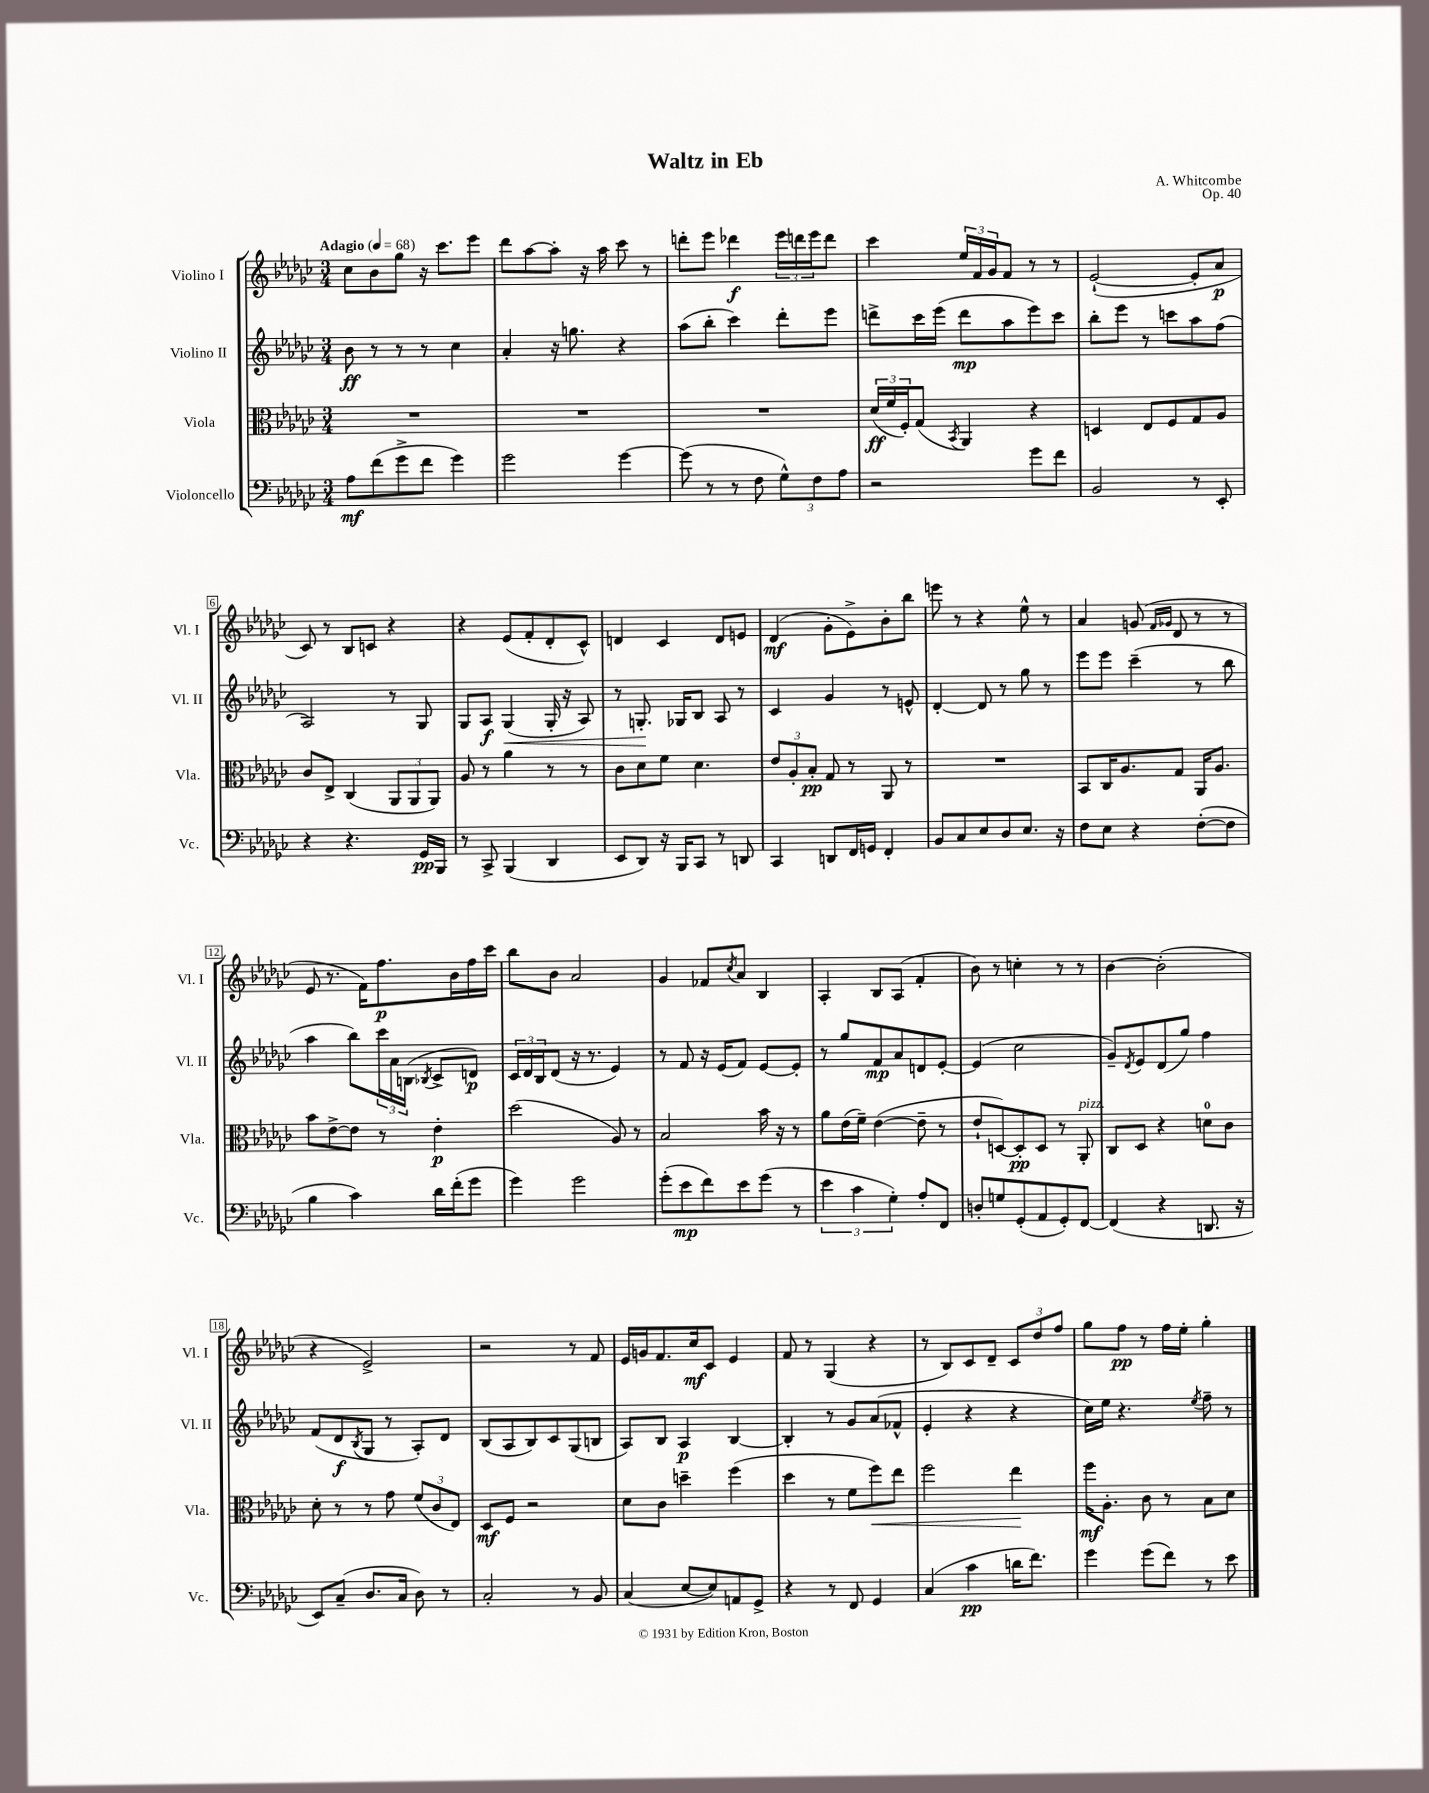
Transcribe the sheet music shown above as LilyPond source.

\header { title = "Waltz in Eb" composer = "A. Whitcombe" opus = "Op. 40" }
<<
\new StaffGroup <<
\new Staff = "s0" \with { instrumentName = "Violino I" shortInstrumentName = "Vl. I" } {
    \clef treble \key ges \major \numericTimeSignature \time 3/4 \tempo "Adagio" 4 = 68
    ces''8 bes'8 ges''8 r16 ces'''8. ees'''8 |
    des'''8 aes''8~ aes''8-. r16 aes''16 ces'''8 r8 |
    d'''8-. ees'''8 des'''4\f \tuplet 3/2 { ees'''16 d'''16 ees'''16 } d'''8 |
    ces'''4 \tuplet 3/2 { ees''16 f'16 ges'16 } f'8 r8 r8 |
    ees'2~-!( ees'8-. aes'8\p |
    ces'8) r8 bes8 c'8 r4 |
    r4 ees'8( f'8-. des'8-. ces'8-^) |
    d'4 ces'4 d'8 e'8 |
    des'4\mf( ges'8-. ees'8->) bes'8-. bes''8 |
    e'''8 r8 r4 ees''8-^ r8 |
    aes'4 g'8( \grace { f'16 ges'16 } des'8 r8 r8 |
    ees'8 r8. f'16) f''8.\p bes'16 f''16 ces'''16 |
    bes''8 bes'8 aes'2 |
    ges'4 fes'8 \acciaccatura { ces''8 } aes'8 bes4 |
    aes4-. bes8 aes8( f'4-. |
    bes'8) r8 c''4-. r8 r8 |
    bes'4~ bes'2-.( |
    r4 ees'2->) |
    r2 r8 f'8 |
    ees'16 g'16 f'8. ces''16\mf ces'8 ees'4 |
    f'8 r8 ges4( r4 |
    r8 bes8) ces'8 des'8-- \tuplet 3/2 { ces'8 des''8 f''8 } |
    ges''8 f''8\pp r8 f''16 ees''16-. ges''4-. \bar "|." |
}
\new Staff = "s1" \with { instrumentName = "Violino II" shortInstrumentName = "Vl. II" } {
    \clef treble \key ges \major \numericTimeSignature \time 3/4
    bes'8\ff r8 r8 r8 ces''4 |
    aes'4-. r16 g''8. r4 |
    aes''8( bes''8-. ces'''4) des'''8-. ees'''8 |
    d'''8-> ces'''16 ees'''16( d'''8\mp aes''8 ees'''8) ces'''8 |
    bes''8-. ees'''8 r8 c'''8 aes''8 f''8( |
    aes2) r8 ges8 |
    ges8 aes8\f ges4\<( ges16-. r16 aes8) |
    r8 g8.-.\! ges16 bes8 aes8 r8 |
    ces'4 ges'4 r8 e'8-^ |
    des'4~-. des'8 r8 ges''8 r8 |
    ees'''8 ees'''8 ces'''4--( r8 bes''8 |
    aes''4 bes''8) \tuplet 3/2 { ces'''16 aes'16 b16( } \acciaccatura { bes8 } ces'8-> d'8\p) |
    \tuplet 3/2 { ces'16 des'16 bes16 } des'8( r16 r8. ees'4) |
    r8 f'8 r16 ees'16( f'8) ees'8~ ees'8-. |
    r8 ges''8 f'8\mp aes'8 d'8 ees'8~-. |
    ees'4( ces''2 |
    ges'8--) \acciaccatura { des'8 } ees'8 des'8( ges''8) f''4 |
    f'8( des'8\f \acciaccatura { bes8 } ges8 r8 aes8-.) des'8 |
    bes8( aes8 bes8) ces'8 ges8( b8 |
    aes8) bes8 aes4\p bes4~ |
    bes4-. r8 ges'8 aes'8( fes'8-^ |
    ees'4-. r4 r4 |
    ces''16) ees''16 r4. \acciaccatura { ees''8 } f''8-- r8 \bar "|." |
}
\new Staff = "s2" \with { instrumentName = "Viola" shortInstrumentName = "Vla." } {
    \clef alto \key ges \major \numericTimeSignature \time 3/4
    R2. |
    R2. |
    R2. |
    \tuplet 3/2 { des'16\ff( f'16 f16-.) } ges8( \acciaccatura { bes,8 } aes,4) r4 |
    d4 ees8 f8 ges8 aes8 |
    ces'8 ees8-> ces4( \tuplet 3/2 { aes,8 aes,8 aes,8) } |
    aes8 r8 aes'4 r8 r8 |
    ces'8 des'8 f'8 des'4. |
    \tuplet 3/2 { ees'8 aes8-. bes8-.\pp } ges8 r8 aes,8 r8 |
    R2. |
    bes,8 ces16 aes8. ges8 aes,16 aes8. |
    bes'8 ees'8~-> ees'8 r8 ees'4-.\p |
    des''2( aes8) r8 |
    bes2 bes'16 r16 r8 |
    aes'8 ees'16( f'16--) ees'4~( ees'8-- r8 |
    ees'8-! d8~) d8-.\pp d8 r8 aes,8-.^\markup { \italic "pizz." } |
    ces8 des8 r4 d'8-0 ces'8 |
    des'8-. r8 r8 ges'8 \tuplet 3/2 { f'8( ces'8 ees8) } |
    des8\mf f8 r2 |
    des'8 ces'8 d''4-- f''4( |
    des''4 r8 f'8 f''8\<) ees''8 |
    f''2 ees''4\! |
    f''16\mf aes8.-. ces'8 r8 bes8 des'8 \bar "|." |
}
\new Staff = "s3" \with { instrumentName = "Violoncello" shortInstrumentName = "Vc." } {
    \clef bass \key ges \major \numericTimeSignature \time 3/4
    aes8\mf f'8( ges'8-> f'8 ges'4) |
    ges'2 ges'4~ |
    ges'8( r8 r8 f8 \tuplet 3/2 { ges8-^) f8 aes8 } |
    r2 ges'8 f'8 |
    bes,2 r8 ees,8-. |
    r4 r4. ges,16\pp bes,,16 |
    r8 ces,8-> bes,,4( des,4 |
    ees,8 des,8) r16 bes,,16 ces,8 r8 d,8 |
    ces,4 d,8 f,16 g,16 f,4-. |
    bes,8 ces8 ees8 des8 ees8. r16 |
    f8 ees8 r4 f8~-.( f8 |
    bes4 ces'4) des'16 f'16-.( ges'8 |
    ges'4) ges'2 |
    ges'8-.( ees'8\mp f'8) ees'8 ges'8( r8 |
    \tuplet 3/2 { ees'4 ces'4 ges4-.) } aes8-. f,8 |
    d8-. g8 ges,8-.( aes,8 ges,8-.) f,8~ |
    f,4( r4 d,8. r16 |
    ees,8) ces8--( des8. ces16 des8) r8 |
    ces2-. r8 bes,8 |
    ces4( ees8~ ees8) a,8 ges,8-> |
    r4 r8 f,8 ges,4 |
    ces4( ces'4\pp d'16 f'8.) |
    ges'4 ges'8( f'8) r8 ees'8 \bar "|." |
}
>>
>>
\layout { \context { \Score \override BarNumber.stencil = #(make-stencil-boxer 0.1 0.3 ly:text-interface::print) } }
